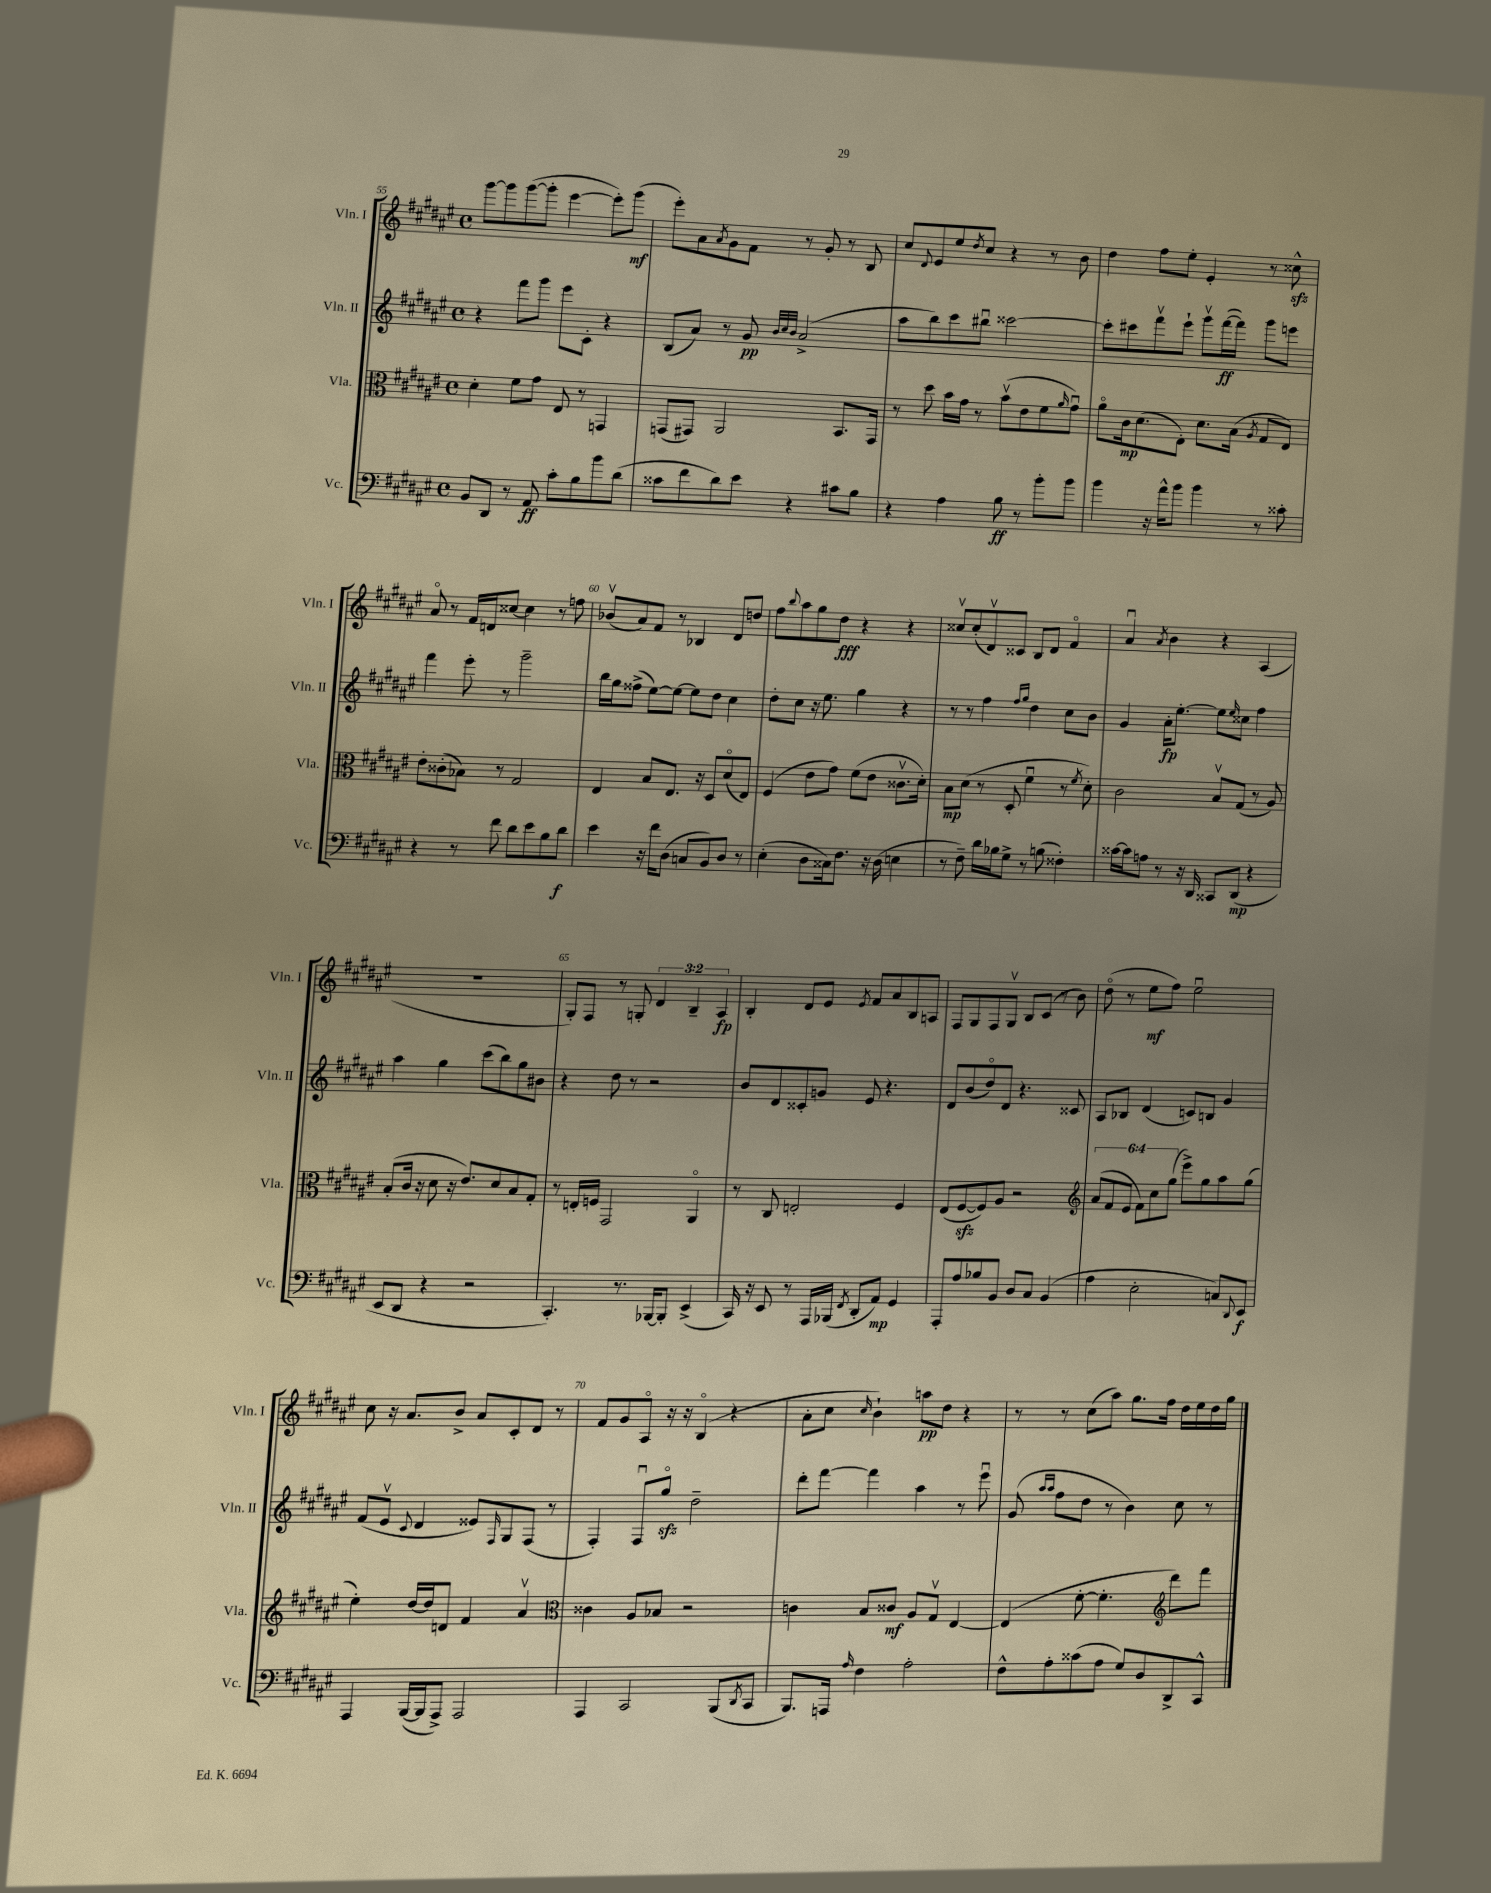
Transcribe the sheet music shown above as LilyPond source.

<<
\new StaffGroup <<
\new Staff = "s0" \with { instrumentName = "Vln. I" shortInstrumentName = "Vln. I" } {
    \clef treble \key fis \major \defaultTimeSignature \time 4/4 \override Staff.TupletNumber.text = #tuplet-number::calc-fraction-text
    gis'''8~ gis'''8 gis'''8~( gis'''8-. eis'''4~ eis'''8-.) gis'''8\mf( |
    eis'''8-.) ais'8 \acciaccatura { ais'8 } gis'8 fis'8 r8 gis'8-. r8 b8 |
    cis''8 \appoggiatura { dis'8 } eis'8 eis''8 \acciaccatura { dis''8 } cis''8 r4 r8 b'8 |
    dis''4 fis''8 eis''8-. eis'4-. r8 cisis''8-^\sfz |
    ais'8\flageolet r8 fis'16 d'16 cisis''8~ cisis''4 r8 f''8 |
    bes'8\upbow( ais'8) fis'8 r8 bes4 dis'8 d''8 |
    fis''8 \appoggiatura { b''8 } ais''8 gis''8 dis''8\fff r4 r4 |
    cisis''8\upbow cisis''8-.( dis'8\upbow) cisis'8 b8 dis'8 fis'4\flageolet |
    ais'4\downbow \acciaccatura { ais'8 } b'4 r4 ais4( |
    R1 |
    gis8-.) fis8 r8 g8-. \tuplet 3/2 { dis'4 b4-- ais4\fp } |
    b4-. dis'8 eis'8 \acciaccatura { eis'8 } fis'8 ais'8 b8 a8 |
    fis8 gis8 fis8 gis8\upbow b8 cis'8( r8 b'8) |
    dis''8\flageolet( r8 eis''8\mf fis''8) eis''2\downbow |
    cis''8 r16 ais'8. b'8-> ais'8 cis'8-. dis'8 r8 |
    fis'8 gis'8 ais8\flageolet r16 r16 b4\flageolet( r4 |
    ais'8-. cis''8 \grace { cis''16 } b'4-!) a''8\pp dis''8 r4 |
    r8 r8 cis''8( ais''8) gis''8. fis''16 dis''16 eis''16 dis''16 gis''16 \bar "|." |
}
\new Staff = "s1" \with { instrumentName = "Vln. II" shortInstrumentName = "Vln. II" } {
    \clef treble \key fis \major \defaultTimeSignature \time 4/4
    r4 fis'''8 gis'''8 eis'''8 cis'8-. r4 |
    b8( ais'8) r8 gis'8\pp \grace { b'32 cis''32 b'32 } ais'2->( |
    ais''8 b''8) cis'''8 bis''8\downbow cisis'''2~ |
    cisis'''8-. cis'''8 fis'''8\upbow eis'''8-! gis'''8\upbow fis'''16~\ff( fis'''16) gis'''8 e'''8 |
    fis'''4 eis'''8-. r8 gis'''2-- |
    b''16 gis''16 fisis''8->( eis''8~) eis''8~ eis''8 dis''8 cis''4 |
    dis''8-. cis''8 r16 eis''8. gis''4 r4 |
    r8 r8 fis''4 \grace { fis''16 gis''16 } dis''4 cis''8 b'8 |
    gis'4 ais'16-.\fp eis''8.~-. eis''8 \grace { eis''16 } cisis''8 fis''4 |
    ais''4 gis''4 cis'''8( b''8) gis''8 bis'8 |
    r4 dis''8 r8 r2 |
    b'8 dis'8 cisis'8-. g'8 eis'8 r4. |
    dis'8 b'8( dis''8\flageolet) dis'8 r4. cisis'8 |
    ais8 bes8 dis'4( c'8) b8 gis'4 |
    fis'8( eis'8\upbow \appoggiatura { cis'8 } dis'4 eisis'8) \grace { fis16 } gis8 fis8( r8 |
    fis4-.) fis8\downbow gis''8\flageolet\sfz dis''2-- |
    dis'''8-. fis'''8~ fis'''4 ais''4 r8 eis'''8\downbow |
    gis'8( \grace { ais''16 ais''16 } fis''8 dis''8 r8 b'4) cis''8 r8 \bar "|." |
}
\new Staff = "s2" \with { instrumentName = "Vla." shortInstrumentName = "Vla." } {
    \clef alto \key fis \major \defaultTimeSignature \time 4/4 \override Staff.TupletNumber.text = #tuplet-number::calc-fraction-text
    dis'4-. fis'8 gis'8 eis8 r8 g,4 |
    g,8( gis,8) ais,2 b,8. gis,16 |
    r8 dis''8 b'16 gis'16 r8 b'8\upbow( eis'8 fis'8 \grace { ais'16 } gis'8\downbow) |
    ais'8\flageolet cis'16\mp dis'8.( eis8-.) dis'8. b16( \acciaccatura { ais8 } gis8 eis8) |
    eis'8-. cisis'8-.( bes8) r8 gis2 |
    eis4 b8 eis8. r16 dis8 dis'8\flageolet( eis8) |
    fis4( eis'8 gis'8) fis'8( eis'8 cisis'8.\upbow dis'16-.) |
    b8\mp dis'8( r8 dis8-. fis'4\downbow r8 \acciaccatura { fis'8 } dis'8-.) |
    cis'2 b8\upbow gis8( r8 ais8) |
    b8-.( cis'16 r16 dis'8 r16 eis'8.) dis'8 b8 gis8-. |
    r8 e16-. f16 gis,2 ais,4\flageolet |
    r8 cis8 e2-. fis4 |
    eis8( fis8~\sfz fis8) ais8 r2 |
    \clef treble \tuplet 6/4 { ais'8( fis'8 eis'8 fis'8) cis''8 gis''8( } eis'''8->) gis''8 ais''8 gis''8( |
    eis''4-.) dis''16~ dis''16 d'8 fis'4 ais'4\upbow |
    \clef alto cisis'4 ais8 bes8 r2 |
    c'4 b8 cisis'8\mf ais8 gis8\upbow eis4~ |
    eis4( fis'8~-. fis'4.-. \clef treble dis'''8) fis'''8 \bar "|." |
}
\new Staff = "s3" \with { instrumentName = "Vc." shortInstrumentName = "Vc." } {
    \clef bass \key fis \major \defaultTimeSignature \time 4/4
    b,8 dis,8 r8 ais,8\ff cis'8-. b8 b'8 dis'8( |
    cisis'8 fis'8 dis'8) eis'8 r4 cis'8 b8 |
    r4 ais4 b8\ff r8 b'8-. b'8 |
    b'4 r16 ais'16-^ b'8 b'4 r8 cisis'8-. |
    r4 r8 fis'8 dis'8 eis'8 b8 dis'8\f |
    eis'4 r16 fis'16 dis8( c8 b,8) dis8 r8 |
    eis4-.( dis8 cisis16) fis8. r16 dis16( e4 |
    r8 fis8--) dis'16 bes16 gis8-> r8 b8( fisis4-.) |
    cisis'16~ cisis'16 a8 r8 r16 dis,16 cisis,8 dis,8\mp( r4 |
    eis,8 dis,8 r4 r2 |
    cis,4.-.) r8. bes,,16~ bes,,8-. eis,4->( |
    cis,16) r16 eis,8 r8 ais,,16 bes,,16( \acciaccatura { fis,8 } dis,8-. ais,8\mp) gis,4 |
    ais,,8-. ais8 bes8 b,8 dis8 cis8 b,4( |
    ais4 eis2-. c8) \appoggiatura { dis,8 } eis,8\f |
    ais,,4 b,,16~( b,,16 ais,,8->) ais,,2 |
    ais,,4 cis,2 b,,8( \acciaccatura { dis,8 } cis,8 |
    b,,8.) a,,16 \grace { ais16 } fis4 ais2-. |
    fis8-^ ais8-. cisis'8( ais8 gis8) dis8 dis,8-> cis,8-^ \bar "|." |
}
>>
>>
\layout { \context { \Score currentBarNumber = #55 \override BarNumber.break-visibility = ##(#f #t #t) barNumberVisibility = #(every-nth-bar-number-visible 5) } }
